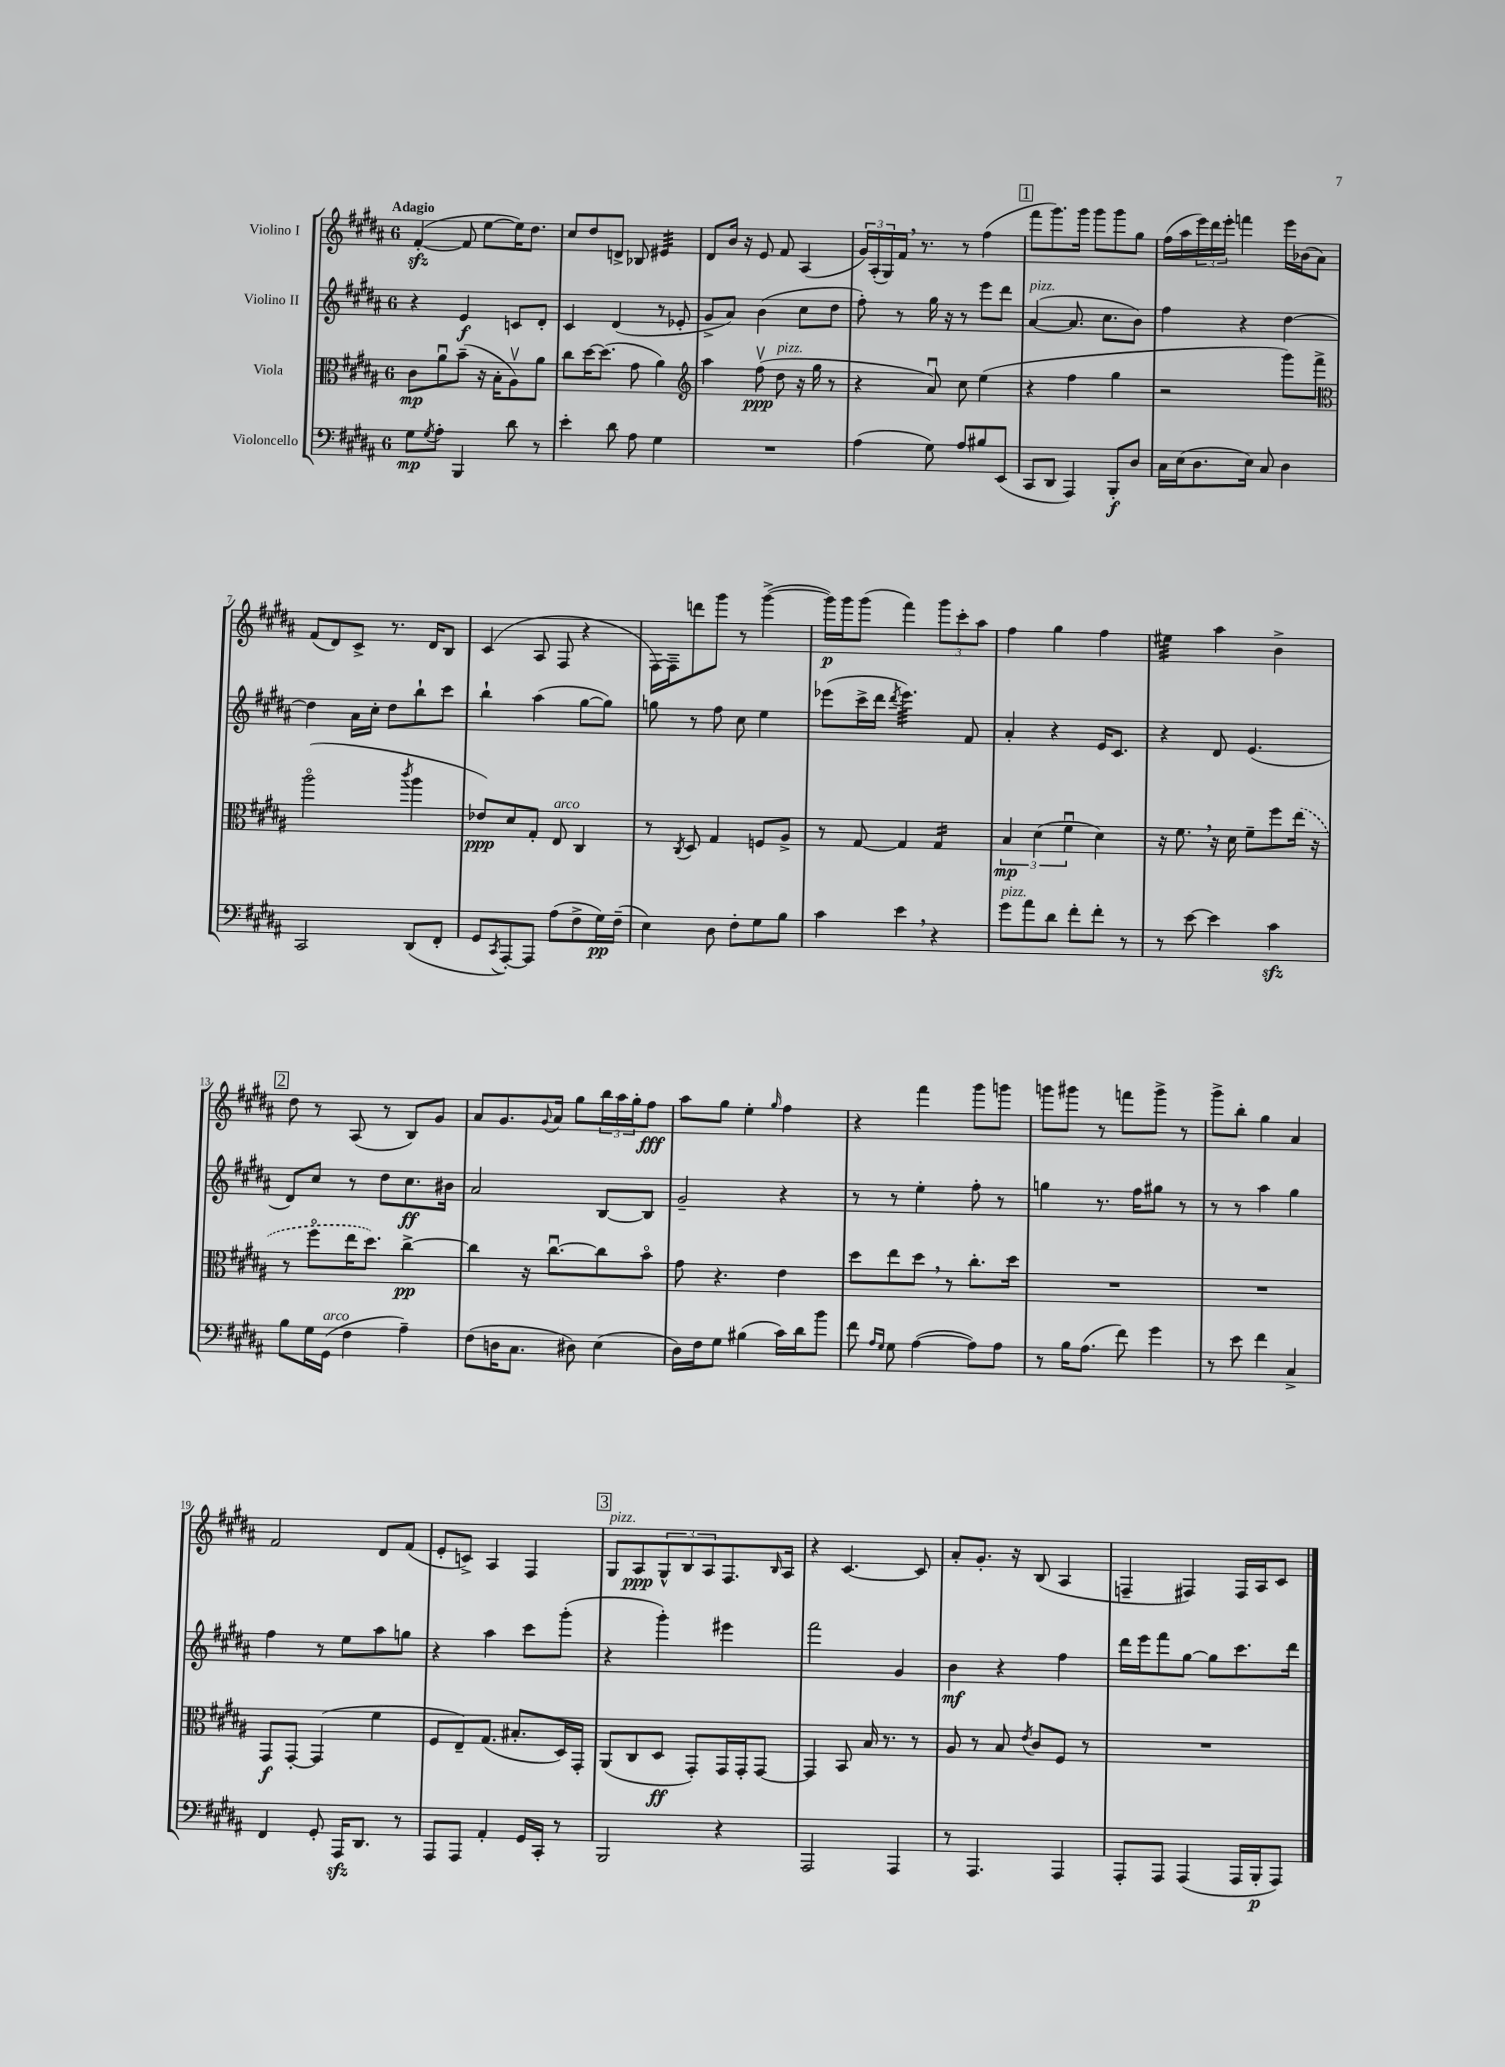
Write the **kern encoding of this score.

**kern	**kern	**kern	**kern
*staff4	*staff3	*staff2	*staff1
*clefF4	*clefC3	*clefG2	*clefG2
*k[f#c#g#d#a#]	*k[f#c#g#d#a#]	*k[f#c#g#d#a#]	*k[f#c#g#d#a#]
*M6/8	*M6/8	*M6/8	*M6/8
8G#\L	8c#\L	4r	([4f#'/
8qG#/	.	.	.
8A#'\J	8a#u\	.	.
4BBB/	(8b~\J	4e/	8f#/]
.	16r	.	[8ee\L
.	16B'\LK	.	.
8d#\	8A#v\)	8c/L	16ee\]K)
.	.	.	8.dd#\J
8r	8a#\J	8d#'/J	.
=	=	=	=
4e'\	8cc#\L	4c#/	8cc#/L
.	[16dd#\K	.	8dd#/
.	(8.dd#\]J	.	.
8d#\	.	(4d#/	8d^/J
8A#\	8g#\	.	8B-/
4G#\	4a#\)	8r	4e#/
.	.	8e-'/	.
=	=	=	=
*	*clefG2	*	*
2.r	4aa#\	8g#^/L	8d#/L
.	.	8a#/J)	16b/Jk
.	.	.	16r
.	(8ff#v\	(4b\	8e/
.	8dd#\	.	8f#/
.	16r	8cc#\L	(4A#/
.	16gg#\	.	.
.	8r	8dd#\J	.
=	=	=	=
(4A#\	4r	8ff#'\)	24g#/LL)
.	.	.	(24A#'/
.	.	.	24G#/)
.	.	8r	16f#/JJ
.	.	.	8.r
8G#\)	8a#u/)	16gg#\	.
.	.	16r	.
8A#/L	8cc#\	8r	8r
8B#/	(4ee\	8eee\L	(4ff#\
(8EE/J	.	8ddd#\J	.
=	=	=	=
8CC#/L	4r	([4a#/	8fff#\L
8DD#/J	.	.	8.ggg#\)
4AAA#/)	4ff#\	8.a#/]	.
.	.	.	16ggg#\Jk
.	.	.	8ggg#\L
.	.	8.cc#\L	.
8BBB'/L	4gg#\	.	8ggg#\
8D#/J	.	8b\J)	8gg#\J
=	=	=	=
16C#\LL	2r	4ff#\	(16ff#\LL
(16E\J	.	.	16aa#\
8.D#\	.	.	24eee\)
.	.	.	24ddd#\
.	.	.	24eee'\JJ
.	.	4r	4fff\
16E\Jk)	.	.	.
8C#/	.	.	.
4D#\	8ggg#\L)	[4dd#\	16eee\LL
.	.	.	(16b-\J
.	8fff#^\J	.	8a#\J)
=	=	=	=
*	*clefC3	*	*
2CC#/	(2aa#o\	4dd#\]	(8f#/L
.	.	.	8d#/)
.	.	16a#\LL	8c#^/J
.	.	16cc#'\JJ	.
.	.	8dd#\L	8.r
.	8qccc#/	.	.
(8DD#/L	4aa#\	8bb`\	.
.	.	.	16d#/LK
8FF#'/J	.	8ccc#\J	8B/J
=	=	=	=
8GG#/L	8e-/L)	4bb`\	(4c#/
8qCC#/	.	.	.
[8AAA#'/)	8d#/	.	.
8AAA#/]J	8G#'/J	(4aa#\	8A#/
(8A#\L	8E/	.	8F#/
8F#^\	4C#/	[8gg#\L	4r
16G#\L)	.	8gg#\]J)	.
(16F#~\JJ	.	.	.
=	=	=	=
4E\)	8r	8gg\	[16F#\LL)
.	.	.	16F#~\]J
.	8qC#/	.	.
.	8D#/	8r	8ddd\
8D#\	4G#/	8ff#\	8ggg#\J
8F#'\L	.	8cc#\	8r
8G#\	8F/L	4ee\	([4ggg#^\
8B\J	8A#^/J	.	.
=	=	=	=
4c#\	8r	(8eee-\L	16ggg#\]LL)
.	.	.	16ggg#\J
.	[8G#/	16ccc#^\L	(8ggg#\J
.	.	16ddd#\JJ	.
.	.	8qddd#/	.
4e\	4G#/]	4.eee-\)	4fff#\)
4r	4G#/	.	12ggg#\L
.	.	.	12ccc#'\
.	.	8f#/	.
.	.	.	12aa#\J
=	=	=	=
8g#\L	6B/	4a#'/	4ff#\
8a#\	.	.	.
.	(6d#\	.	.
8d#\J	.	4r	4gg#\
.	6f#u\	.	.
8f#'\L	.	.	.
8f#'\J	4d#\)	16e/LK	4ff#\
.	.	8.c#/J	.
8r	.	.	.
=	=	=	=
8r	16r	4r	4ee#\
.	8.f#\	.	.
[8e\	.	.	.
4e\]	16r	8d#/	4aa#\
.	16d#\	.	.
.	8f#~\L	(4.e/	.
4c#\	8ff#\	.	4b^\
.	(16ee\Jk	.	.
.	16r	.	.
=	=	=	=
8B\L	8r	8d#/L)	8dd#\
16G#\L	8ff#o\L	8cc#/J	8r
(16GG#\JJ	.	.	.
4F#\	16ee\K	8r	(8A#/
.	8.dd#\J)	.	.
.	.	8dd#\L	8r
4A#~\)	[4cc#^\	8.cc#\	8B/L)
.	.	.	8g#/J
.	.	16b#\Jk	.
=	=	=	=
(8F#\L	4cc#\]	2a#/	8a#/L
16D\K	.	.	8.g#/
8.C#\J	.	.	.
.	16r	.	.
.	.	.	8qqg#/
.	[8.cc#u\L	.	16a#/Jk
8D#\)	.	.	8gg#\L
(4E\	8cc#\]	[8B/L	24bb\L
.	.	.	24aa#\
.	.	.	24gg#'\J
.	8bo\J	8B/]J	8ff#\J
=	=	=	=
16D#\LL)	8g#\	2g#~/	8aa#\L
16F#\J	.	.	.
8G#\J	4.r	.	8gg#\J
(4B#\	.	.	4ee'\
.	.	.	16qqgg#/
16c#\LL)	4e\	4r	4ff#\
16d#\J	.	.	.
8b\J	.	.	.
=	=	=	=
8f#\	8dd#\L	8r	4r
16qqA#/LL	.	.	.
16qqG#/JJ	.	.	.
8G#\	8ee\	8r	.
([4A#\	8dd#\J	4ee'\	4fff#\
.	8r	.	.
8A#\]L)	8.cc#'\L	8ff#'\	8ggg#\L
8A#\J	.	8r	8ggg\J
.	16dd#\Jk	.	.
=	=	=	=
8r	2.r	4gg\	8ggg\L
16B\LK	.	.	8ggg#\J
(8.A#\J	.	.	.
.	.	8.r	8r
8f#\)	.	.	8fff\L
.	.	16ff#\LK	.
4g#\	.	8gg#\J	8ggg#^\J
.	.	8r	8r
=	=	=	=
8r	2.r	8r	8ggg#^\L
8e\	.	8r	8bb'\J
4f#\	.	4aa#\	4gg#\
4C#^/	.	4gg#\	4a#/
=	=	=	=
4FF#/	8GG#/L	4ff#\	2f#/
.	[8GG#'/J	.	.
8GG#'/	(4GG#/]	8r	.
16AAA#/LK	.	8ee\L	.
8.DD#/J	.	.	.
.	4f#\	8aa#\	8d#/L
8r	.	8gg\J	(8f#/J
=	=	=	=
8AAA#/L	8F#/L	4r	8e'/L
8AAA#/J	8E~/)	.	8c^/J)
4AA#'/	(8.G#/J	4aa#\	4A#/
.	8.B#'/L	.	.
16GG#/LL	.	8ccc#\L	4F#/
16CC#'/JJ	.	.	.
8r	16D#/L)	(8ggg#'\J	.
.	16GG#'/JJ	.	.
=	=	=	=
2BBB/	(8AA#/L	4r	8G#/L
.	8C#/	.	8A#/
.	8D#/J	4ggg#'\)	12G#^^/
.	.	.	12B/
.	8GG#'/L)	.	.
.	.	.	12A#/
4r	16GG#/L	4eee#\	8.F#/
.	16GG#'/J	.	.
.	[8GG#/J	.	.
.	.	.	16qqB/
.	.	.	16A#/Jk
=	=	=	=
2AAA#/	4GG#/]	2fff#\	4r
.	8BB/	.	[4.c#/
.	16B/	.	.
.	8.r	.	.
4AAA#/	.	4g#/	.
.	8r	.	8c#/]
=	=	=	=
8r	8A#/	4b\	8a#'/L
4.AAA#/	8r	.	8.g#'/J
.	8B/	4r	.
.	.	.	16r
.	8qe/	.	.
.	8c#/L	.	(8B/
4AAA#/	8F#/J	4ff#\	4A#/
.	8r	.	.
=	=	=	=
8AAA#'/L	2.r	16ddd#\LL	4F~/
.	.	16eee\J	.
8AAA#/J	.	8fff#\	.
(4AAA#/	.	[8gg#\J	4F#/)
.	.	8gg#\]L	.
16AAA#/LL	.	8.ccc#\	16F#/LL
16BBB'/J	.	.	16A#/J
8AAA#/J)	.	.	8c#/J
.	.	16ddd#\Jk	.
==	==	==	==
*-	*-	*-	*-
